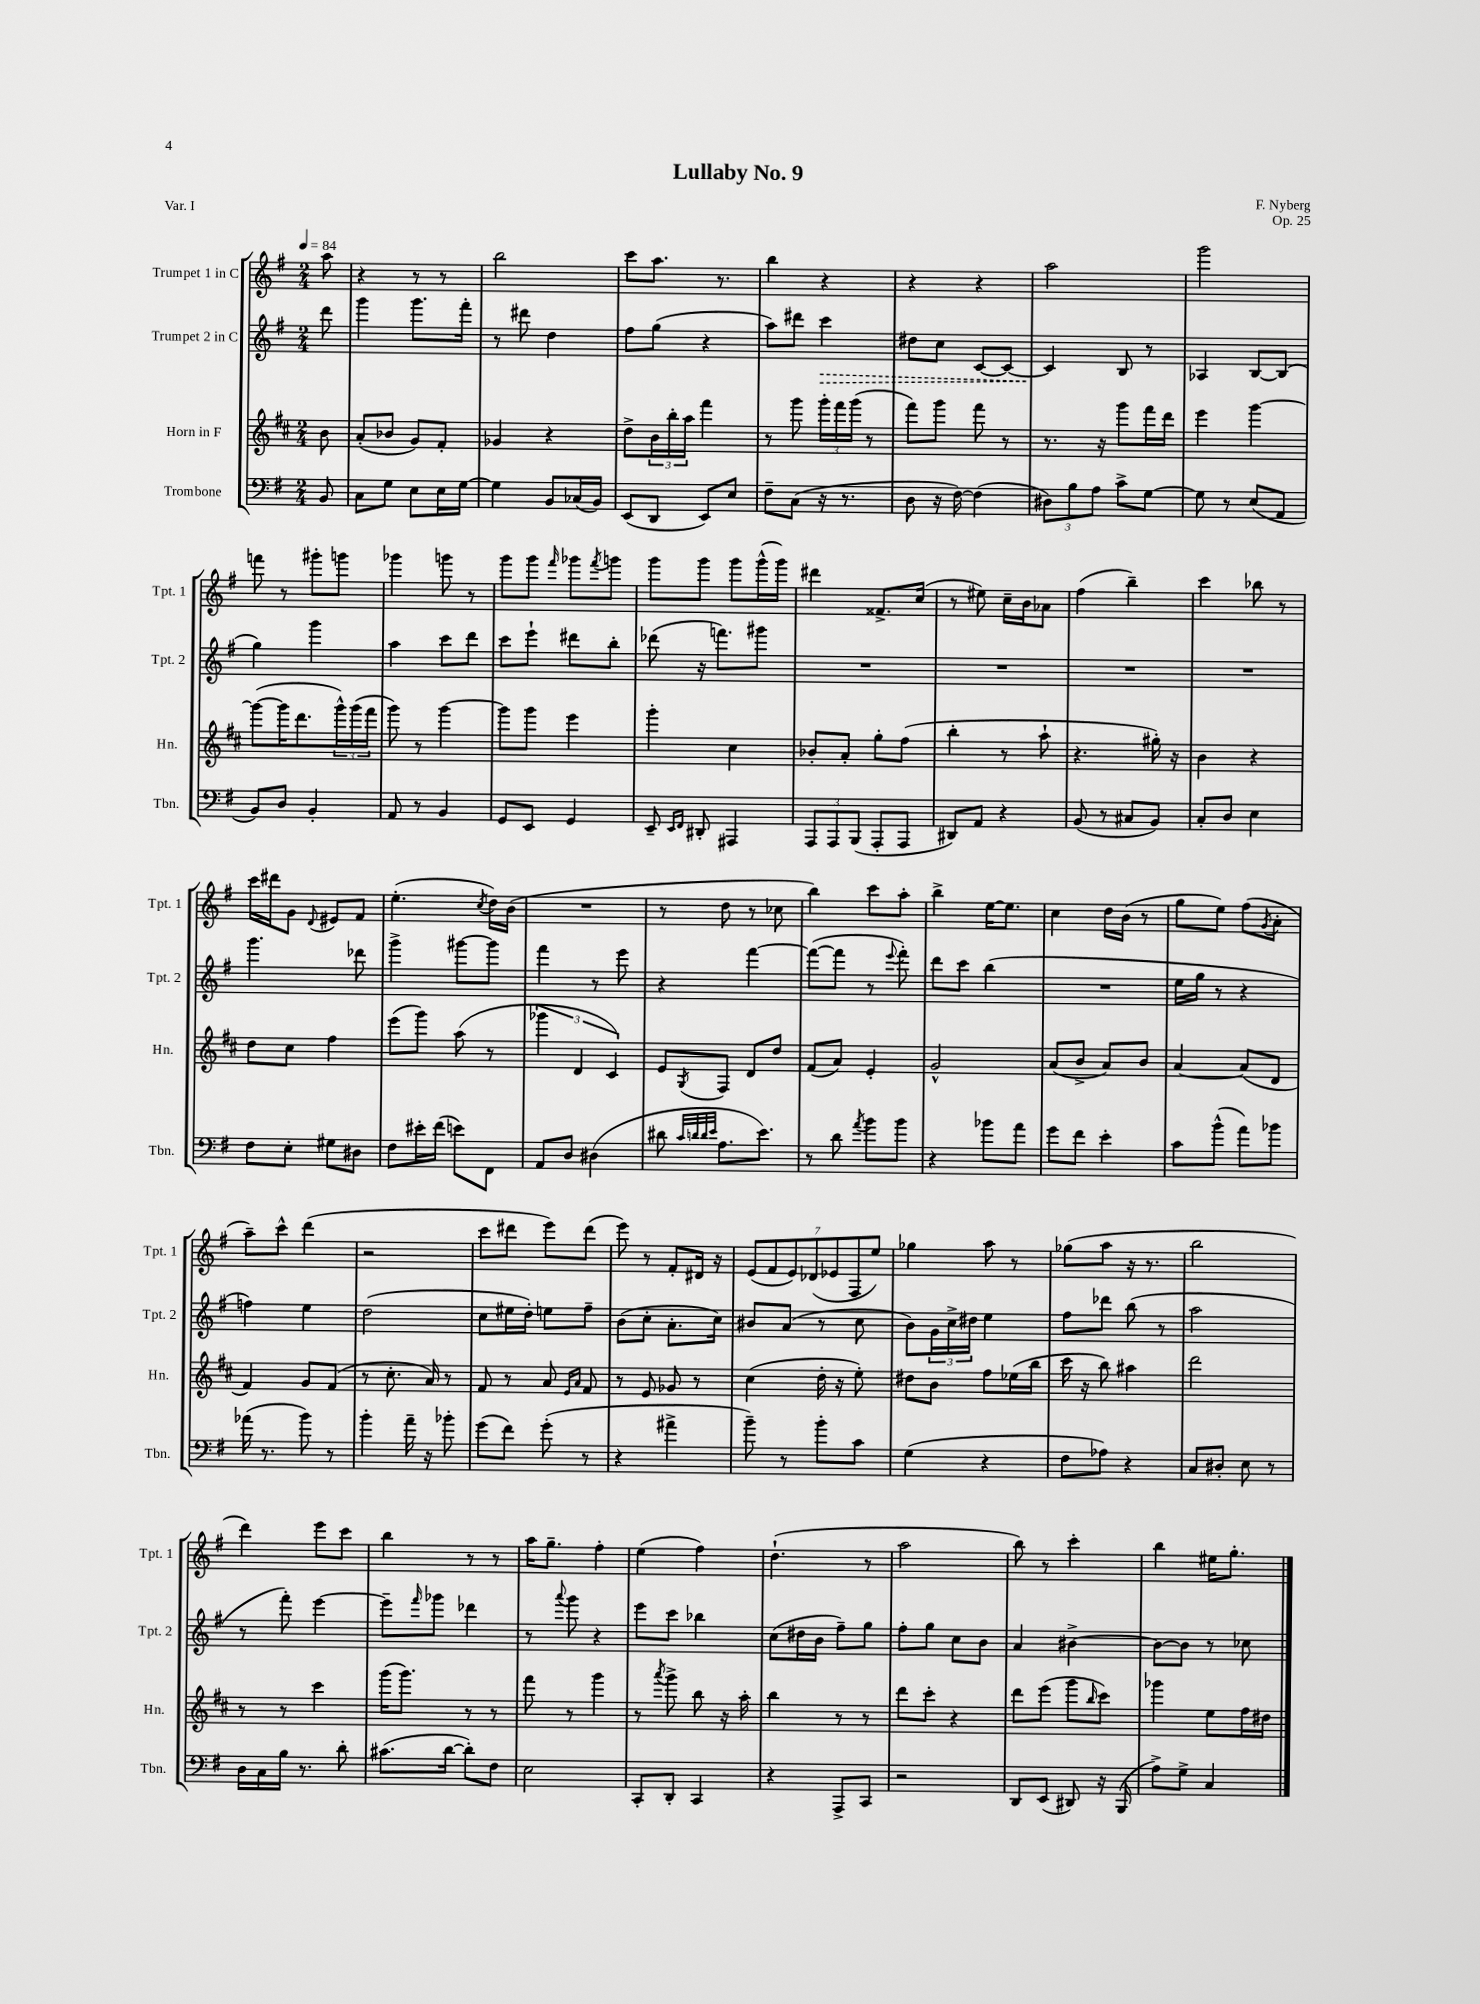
\header { title = "Lullaby No. 9" composer = "F. Nyberg" opus = "Op. 25" piece = "Var. I" }
<<
\new StaffGroup <<
\new Staff = "s0" \with { instrumentName = "Trumpet 1 in C" shortInstrumentName = "Tpt. 1" } {
    \clef treble \key g \major \numericTimeSignature \time 2/4 \partial 8 \tempo 4 = 84
    a''8 |
    r4 r8 r8 |
    b''2 |
    c'''8 a''8. r8. |
    b''4 r4 |
    r4 r4 |
    a''2 |
    g'''2 |
    f'''8 r8 gis'''8-. g'''8 |
    ges'''4 g'''8 r8 |
    g'''8 g'''8 \grace { fis'''16 } ges'''8 \acciaccatura { fis'''8 } g'''8 |
    g'''8 g'''8 g'''8 g'''16-^( g'''16) |
    dis'''4 fisis'8.-> c''16( |
    r8 eis''8) c''16-- b'16 aes'8 |
    fis''4( b''4--) |
    c'''4 bes''8 r8 |
    c'''16 dis'''16 g'8 \appoggiatura { d'8 } eis'8 fis'8 |
    e''4.-.( \acciaccatura { c''8 } d''16) b'16( |
    R2 |
    r8 d''8 r8 ces''8 |
    b''4) c'''8 a''8-. |
    b''4-> e''16~ e''8. |
    c''4 d''16 b'16( r8 |
    g''8 e''8) fis''8( \acciaccatura { g'8 } a'8-. |
    a''8--) c'''8-^ d'''4( |
    r2 |
    c'''8 dis'''8 e'''8) dis'''8( |
    e'''8) r8 fis'8-. dis'16 r16 |
    \tuplet 7/4 { e'8( fis'8 e'8) des'8( ees'8 fis8 e''8) } |
    ges''4 a''8 r8 |
    ges''8( a''8 r16 r8. |
    b''2 |
    d'''4) e'''8 c'''8 |
    b''4 r8 r8 |
    a''16 g''8.-- fis''4-. |
    e''4( fis''4) |
    d''4.-!( r8 |
    a''2 |
    b''8) r8 c'''4-. |
    b''4 eis''16 g''8.-. \bar "|." |
}
\new Staff = "s1" \with { instrumentName = "Trumpet 2 in C" shortInstrumentName = "Tpt. 2" } {
    \clef treble \key g \major \numericTimeSignature \time 2/4 \partial 8
    d'''8 |
    g'''4 g'''8. fis'''16-. |
    r8 dis'''8 d''4 |
    fis''8 g''8( r4 |
    a''8) dis'''8 \once \override Hairpin.style = #'dashed-line c'''4\> |
    dis''8 c''8 c'8~ c'8~ |
    c'4\! b8 r8 |
    aes4 b8~ b8( |
    g''4) g'''4 |
    a''4 c'''8 d'''8 |
    c'''8 e'''8-! dis'''8 b''8-. |
    des'''8( r16 f'''8.) gis'''8 |
    R2 |
    R2 |
    R2 |
    R2 |
    g'''4. des'''8 |
    g'''4-> gis'''8~ gis'''8 |
    fis'''4 r8 e'''8 |
    r4 fis'''4~ |
    fis'''8~( fis'''8 r8 \appoggiatura { e'''8 } fis'''8-.) |
    d'''8 c'''8 b''4( |
    R2 |
    e''16 g''16 r8 r4 |
    f''4) e''4 |
    d''2( |
    c''8 eis''16 d''16-.) e''8 fis''8-- |
    b'8( c''8-. a'8.-. c''16) |
    bis'8 a'8( r8 c''8 |
    b'8) \tuplet 3/2 { g'16 c''16-> dis''16 } e''4 |
    fis''8 des'''8 b''8( r8 |
    a''2 |
    r8 fis'''8-.) e'''4~ |
    e'''8-- \grace { fis'''16 } ges'''8 des'''4 |
    r8 \appoggiatura { a'''8 } g'''8 r4 |
    e'''8 c'''8 bes''4 |
    c''8( dis''16 b'16 fis''8--) g''8 |
    fis''8-. g''8 c''8 b'8 |
    a'4 bis'4~-> |
    bis'8~ bis'8 r8 ces''8 \bar "|." |
}
\new Staff = "s2" \with { instrumentName = "Horn in F" shortInstrumentName = "Hn." } {
    \clef treble \key d \major \numericTimeSignature \time 2/4 \partial 8
    b'8 |
    a'8-.( bes'8 g'8) fis'8-. |
    ges'4 r4 |
    d''8-> \tuplet 3/2 { b'16 b''16-. a''16 } fis'''4 |
    r8 g'''8 \tuplet 3/2 { g'''16-. fis'''16 g'''16( } r8 |
    fis'''8) g'''8 fis'''8 r8 |
    r8. r16 g'''8 fis'''16 d'''16 |
    e'''4 g'''4~ |
    g'''8~( g'''16 d'''8. \tuplet 3/2 { g'''16-^) g'''16( fis'''16 } |
    g'''8) r8 g'''4~ |
    g'''8 g'''8 e'''4 |
    g'''4-. cis''4 |
    bes'8-. a'8-. g''8-. fis''8( |
    b''4-. r8 a''8-! |
    r4. gis''16-.) r16 |
    b'4 r4 |
    d''8 cis''8 fis''4 |
    e'''8( g'''8) a''8( r8 |
    \tuplet 3/2 { ges'''4 d'4 cis'4) } |
    e'8 \acciaccatura { g8 } fis8 d'8 d''8 |
    fis'8( a'8) e'4-. |
    g'2-^ |
    a'8( b'8-> a'8) b'8 |
    a'4~ a'8( d'8 |
    fis'4) g'8 fis'8( |
    r8 cis''8.-. a'16) r8 |
    fis'8 r8 a'8 \grace { e'16 a'16 } fis'8 |
    r8 e'8 ges'8 r8 |
    cis''4( d''16-. r16 e''8-.) |
    dis''8 b'8 fis''8 ees''16( b''16 |
    cis'''16 r16 b''8) ais''4 |
    d'''2 |
    r8 r8 cis'''4 |
    g'''16( g'''8.) r8 r8 |
    fis'''8 r8 g'''4 |
    r8 \acciaccatura { a'''8 } g'''8-> b''8 r16 a''16-. |
    b''4 r8 r8 |
    d'''8 cis'''8-. r4 |
    d'''8 e'''8( g'''8 \grace { b''16 } cis'''8) |
    ges'''4 e''8 fis''16 dis''16 \bar "|." |
}
\new Staff = "s3" \with { instrumentName = "Trombone" shortInstrumentName = "Tbn." } {
    \clef bass \key g \major \numericTimeSignature \time 2/4 \partial 8
    b,8 |
    c8 g8 e8 e16 g16~ |
    g4 b,8 ces16( b,16) |
    e,8( d,8 e,8) e8 |
    fis8-- c8( r16 r8. |
    d8 r16 fis16~) fis4( |
    \tuplet 3/2 { dis8) b8 a8 } c'8-> g8~ |
    g8 r8 e8( a,8 |
    b,8) d8 b,4-. |
    a,8 r8 b,4 |
    g,8 e,8 g,4 |
    e,8-- \grace { e,16 fis,16 } dis,8-. ais,,4 |
    \tuplet 3/2 { a,,8 a,,8 b,,8( } a,,8-. a,,8 |
    dis,8) a,8 r4 |
    b,8( r8 cis8 b,8) |
    c8-. d8 e4 |
    fis8 e8-. gis8 dis8 |
    fis8 eis'16-. fis'16( e'8) fis,8 |
    a,8 d8 dis4( |
    dis'8 \grace { c'32 d'32 d'32 e'32 } a8. e'8.) |
    r8 d'8 \acciaccatura { a'8 } b'8 b'8 |
    r4 bes'8 a'8 |
    g'8 fis'8 e'4-. |
    c'8 b'8-^( a'8) bes'8 |
    aes'16( r8. b'8) r8 |
    b'4-. a'16-- r16 bes'8-. |
    g'8( fis'8) g'8-.( r8 |
    r4 ais'4-> |
    b'8--) r8 b'8-. c'8 |
    g4( r4 |
    fis8 aes8) r4 |
    c8 dis8-. e8 r8 |
    d16 c16 b16 r8. d'8-. |
    cis'8.( d'16~ d'8-.) fis8 |
    e2 |
    c,8-. d,8-. c,4 |
    r4 a,,8-> c,8 |
    r2 |
    d,8 e,8( dis,8) r16 b,,16( |
    a8->) g8-> c4 \bar "|." |
}
>>
>>
\layout { \context { \Score \remove "Bar_number_engraver" } }
